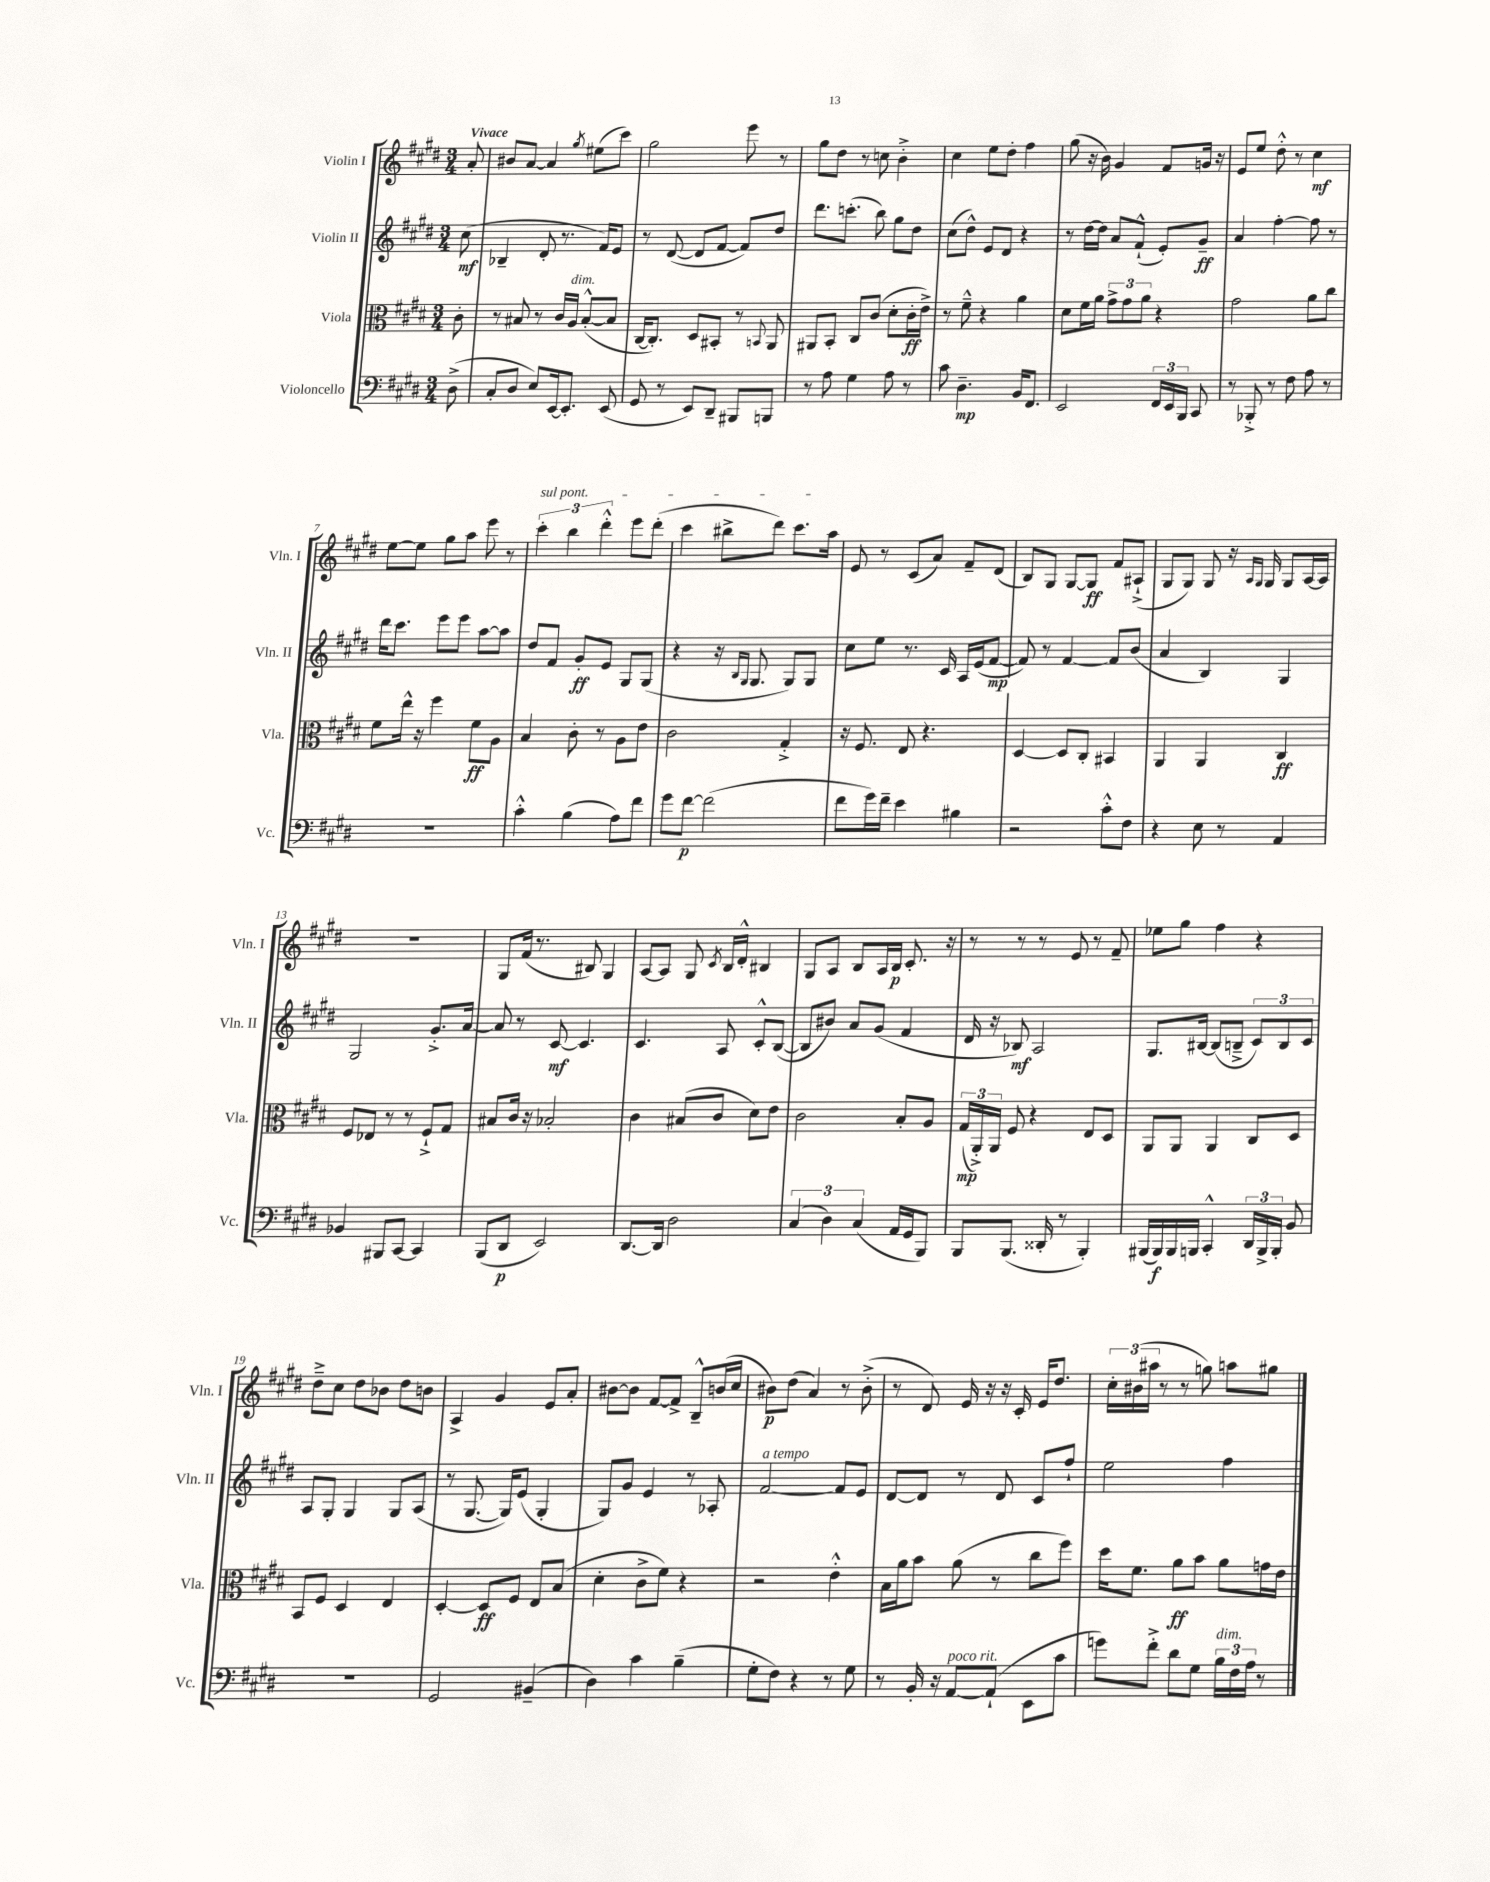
<<
\new StaffGroup <<
\new Staff = "s0" \with { instrumentName = "Violin I" shortInstrumentName = "Vln. I" } {
    \clef treble \key e \major \numericTimeSignature \time 3/4 \partial 8 \tempo "Vivace"
    \autoBeamOff a'8-. |
    bis'8[ a'8]~ a'4 \acciaccatura { gis''8 } eis''8[( cis'''8]) |
    gis''2 e'''8 r8 |
    gis''8[ dis''8] r8 c''8 b'4-.-> |
    cis''4 e''8[ dis''8]-. fis''4 |
    gis''8( r16 b'16) gis'4 fis'8[ g'16] r16 |
    e'8[ e''8] dis''8-.-^ r8 cis''4\mf |
    e''8[~ e''8] gis''8[ a''8] e'''8 r8 |
    \tuplet 3/2 { \once \override TextSpanner.bound-details.left.text = \markup { \italic "sul pont." } cis'''4-.\startTextSpan b''4 dis'''4-.-^ } e'''8[ dis'''8]-.( |
    cis'''4 bis''8[-> dis'''8]) cis'''8.[ a''16]\stopTextSpan |
    e'8 r8 cis'8[( a'8]) fis'8[-- dis'8]( |
    b8[) gis8] gis8[~ gis8]\ff fis'8[ ais8]-!->( |
    gis8[ gis8]) gis8 r16 \grace { a16[ gis16] } gis16 gis8[ a16~ a16] |
    R2. |
    gis8[ fis'16]( r8. bis8) gis4 |
    a8[~ a8] gis8 \acciaccatura { cis'8 } b16[ dis'16]-.-^ bis4 |
    gis8[ a8] b8[ a16 b16]\p cis'8.-. r16 |
    r8 r8 r8 e'8 r8 fis'8-- |
    ees''8[ gis''8] fis''4 r4 |
    dis''8[---> cis''8] dis''8[ bes'8] dis''8[ b'8] |
    a4-> gis'4 e'8[ a'8]-. |
    bis'8[~ bis'8] fis'8[~ fis'8]-> b8[---^ b'16( cis''16] |
    bis'8[\p) dis''8]( a'4) r8 bis'8-.->( |
    r8 dis'8) e'16 r16 r16 cis'16-. e'16[ dis''8.] |
    \tuplet 3/2 { cis''16[-. bis'16( ais''16] } r8 r8 g''8) a''8[ gis''8] \bar "|." |
}
\new Staff = "s1" \with { instrumentName = "Violin II" shortInstrumentName = "Vln. II" } {
    \clef treble \key e \major \numericTimeSignature \time 3/4 \partial 8
    \autoBeamOff cis''8\mf( |
    bes4-- dis'8-. r8. fis'16[) e'8] |
    r8 dis'8~( dis'8[ fis'8]~ fis'8[) dis''8] |
    dis'''8.[ c'''8.]-.( b''8) gis''8[ dis''8] |
    cis''8[( dis''8]-^) e'8[ dis'8] r4 |
    r8 dis''16[~ dis''16] a'8[ fis'8]-!-^( e'8[-.) gis'8]--\ff |
    a'4 fis''4~-. fis''8 r8 |
    dis'''16[ cis'''8.] e'''8[ e'''8] a''8[~ a''8] |
    dis''8[ fis'8] gis'8[-.\ff e'8] gis8[ gis8]( |
    r4 r16 \grace { b16[ gis16] } gis8. gis8[) gis8] |
    cis''8[ e''8] r8. cis'16 a16[ e'16( fis'8]~\mp |
    fis'8) r8 fis'4~ fis'8[ b'8]( |
    a'4 b4) gis4 |
    gis2 gis'8.[-.-> a'16]~ |
    a'8 r8 cis'8~\mf cis'4. |
    cis'4. a8 cis'8[-.-^ b8]~( |
    b8[ bis'8]) a'8[ gis'8]( fis'4 |
    dis'16 r16 bes8\mf) a2 |
    gis8.[ bis16]~ bis8[( b8]---> \tuplet 3/2 { cis'8[) b8 cis'8] } |
    a8[ gis8]-. gis4 gis8[ a8]( |
    r8 gis8.~ gis16[) e'8]( gis4-. |
    gis8[) gis'8] e'4 r8 aes8-. |
    fis'2~^\markup { \italic "a tempo" } fis'8[ e'8] |
    dis'8[~ dis'8] r8 dis'8 cis'8[ fis''8]-! |
    e''2 fis''4 \bar "|." |
}
\new Staff = "s2" \with { instrumentName = "Viola" shortInstrumentName = "Vla." } {
    \clef alto \key e \major \numericTimeSignature \time 3/4 \partial 8
    \autoBeamOff cis'8-. |
    r8 bis8 r8 cis'16[ a16]^\markup { \italic "dim." } bis8[~-.-^( bis8] |
    cis16[~ cis8.]-.) dis8[ bis,8]-. r8 \appoggiatura { b,8 } a,8 |
    ais,8[ b,8]-. cis8[ cis'8]( dis'8[-. cis'16-.\ff e'16]->) |
    r8 fis'8---^ r4 a'4 |
    dis'8[ fis'16 a'16] \tuplet 3/2 { gis'8[-> gis'8 a'8] } r4 |
    gis'2 a'8[ cis''8] |
    fis'8[ e''16]-^ r16 fis''4 fis'8[\ff a8] |
    b4 cis'8-. r8 a8[ e'8] |
    cis'2 gis4-.-> |
    r16 fis8. e8 r4. |
    dis4~ dis8[ cis8]-. bis,4 |
    a,4 a,4 cis4\ff |
    fis8[ ees8] r8 r8 fis8[-!-> gis8] |
    bis8[ cis'16] r16 bes2-. |
    cis'4 bis8[( cis'8] dis'8[) e'8] |
    cis'2 b8[-. a8] |
    \tuplet 3/2 { gis16[\mp( a,16-.->) a,16] } fis8 r4 e8[ dis8] |
    a,8[ a,8] a,4 cis8[ dis8] |
    b,8[ fis8] dis4 e4 |
    dis4~-. dis8[\ff fis8] e8[ b8]( |
    dis'4-. cis'8[-> fis'8]) r4 |
    r2 e'4-.-^ |
    b16[ a'16 b'8] a'8( r8 cis''8[ fis''8]) |
    dis''16[ fis'8.] a'8[\ff b'8] a'8[ g'16 e'16] \bar "|." |
}
\new Staff = "s3" \with { instrumentName = "Violoncello" shortInstrumentName = "Vc." } {
    \clef bass \key e \major \numericTimeSignature \time 3/4 \partial 8
    \autoBeamOff dis8->( |
    cis8[-. dis8] e8[) e,16~ e,8.]-. e,8( |
    gis,8 r8 e,8[) dis,8]-- bis,,8[ b,,8] |
    r8 a8 gis4 a8 r8 |
    cis'8 dis4.--\mp b,16[ fis,8.] |
    e,2 \tuplet 3/2 { fis,16[ e,16 b,,16] } cis,8 |
    r8 bes,,8-.-> r8 fis8 a8 r8 |
    R2. |
    cis'4-.-^ b4( a8[) fis'8] |
    gis'8[ fis'8]~\p fis'2( |
    fis'8[ gis'16) fis'16]-- e'4 bis4 |
    r2 cis'8[-.-^ fis8] |
    r4 e8 r8 a,4 |
    bes,4 bis,,8[ cis,8]~ cis,4 |
    b,,8[( dis,8]\p e,2) |
    dis,8.[~ dis,16] dis2 |
    \tuplet 3/2 { cis4( dis4) cis4( } a,16[ gis,16 b,,8]) |
    b,,8[ b,,8.]( disis,16-. r8 b,,4-.) |
    bis,,16[( bis,,16\f) bis,,16 b,,16] cis,4-.-^ \tuplet 3/2 { dis,16[ b,,16-> b,,16]-. } b,8 |
    R2. |
    gis,2 bis,4--( |
    dis4) cis'4 b4--( |
    gis8[-. fis8]) r4 r8 gis8 |
    r8 b,16-. r16 a,8[~^\markup { \italic "poco rit." } a,8]-!( e,8[ cis'8] |
    g'8[) fis'8]-.-> dis'8[ gis8] \tuplet 3/2 { b16[^\markup { \italic "dim." } fis16 a16] } r8 \bar "|." |
}
>>
>>
